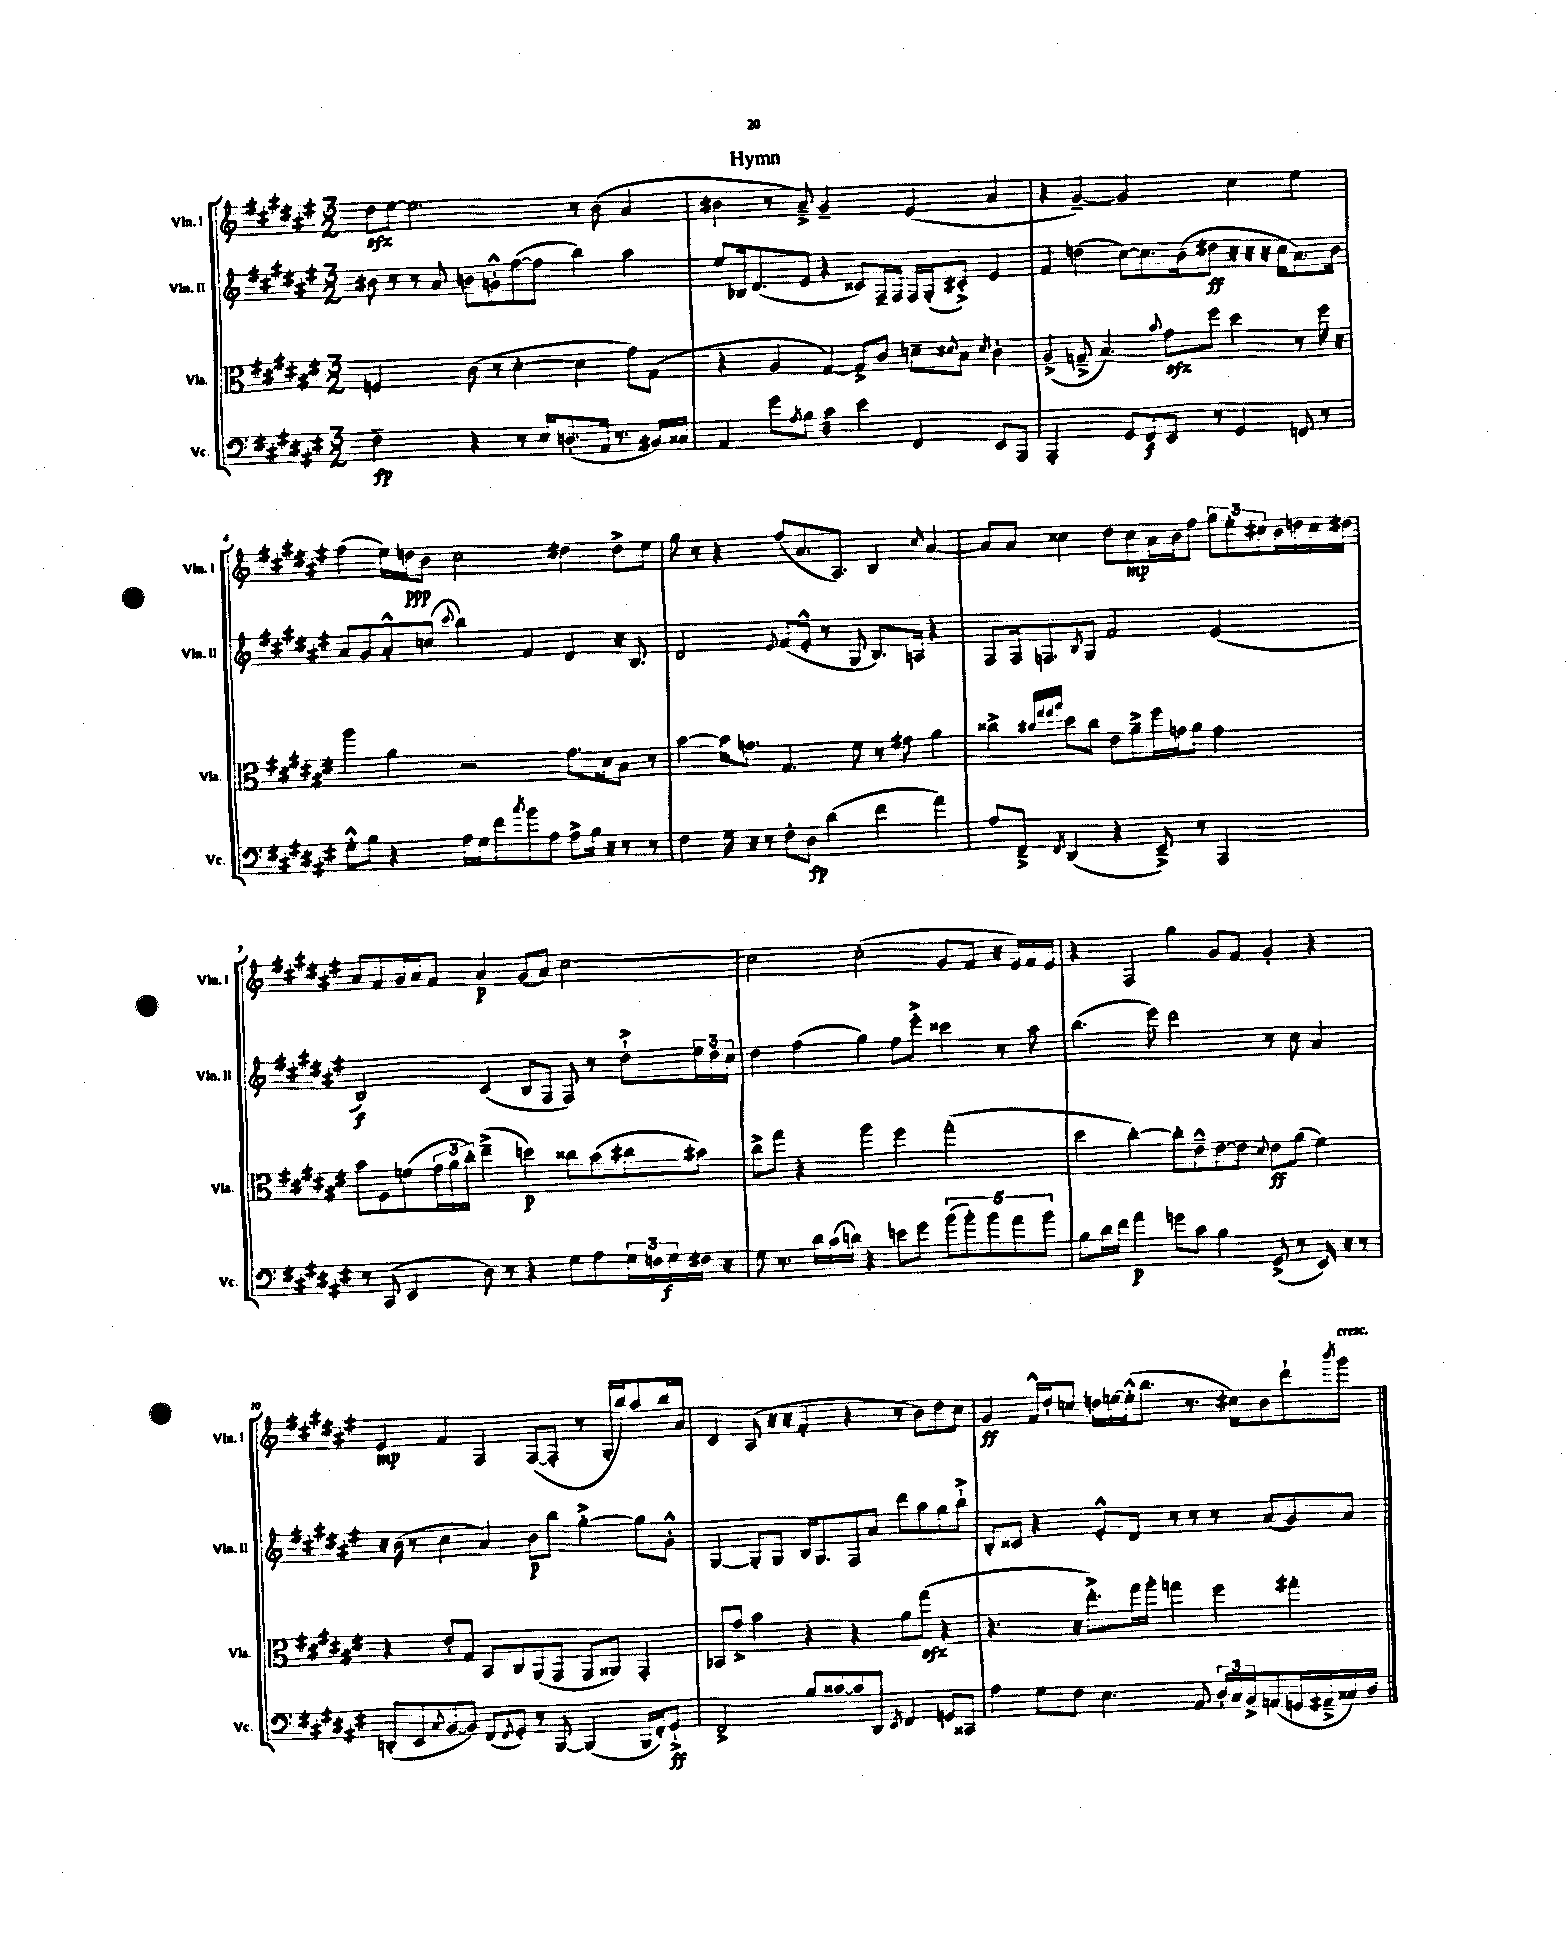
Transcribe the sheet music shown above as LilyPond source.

\header { title = "Hymn" }
<<
\new StaffGroup <<
\new Staff = "s0" \with { instrumentName = "Vln. I" shortInstrumentName = "Vln. I" } {
    \clef treble \key fis \major \numericTimeSignature \time 3/2
    dis''8\sfz eis''8~ eis''2. r8 b'8( ais'4 |
    bis'4 r8 ais'8--->) gis'2-- eis'4( ais'4 |
    r4 gis'4~--) gis'2 cis''4 eis''4 |
    fis''4( eis''16) d''16\ppp b'8 cis''2 dis''4 dis''8-> eis''8 |
    gis''8 r8 r4 fis''8( ais'8. ais8.) b4 \grace { cis''16 } ais'4~ |
    ais'8 ais'8 cisis''4 dis''8 cisis''8\mp ais'16 b'16 fis''8 \tuplet 3/2 { gis''8 eis''8-. cis''8 } b'16 d''16 cis''16 dis''16 |
    ais'8 fis'8 gis'16 ais'16 fis'8 ais'4\p gis'8( ais'8) cis''2~ |
    cis''2 cis''2-.( gis'8 fis'8 r16 eis'16) fis'16 eis'16 |
    r4 fis4 gis''4 gis'8 fis'8 gis'4-. r4 |
    eis'4\mp fis'4 fis4 fis8~( fis8-. r8 gis16-. b''16) ais''8 b''16 ais'16 |
    cis'4 ais8( r16 r16 fis'4-. r4 r8 b'8) dis''8 cis''8 |
    gis'4\ff fis'16-^ dis''16-. c''8 d''16 e''16~ e''16-.-^( b''8. r8. cis''16) b'8 dis'''8-! \acciaccatura { b'''8 } gis'''8^\markup { \italic "cresc." } \bar "|." |
}
\new Staff = "s1" \with { instrumentName = "Vln. II" shortInstrumentName = "Vln. II" } {
    \clef treble \key fis \major \numericTimeSignature \time 3/2
    bis'8 r8 r8 ais'8 b'8 g'8-.-^ fis''8~( fis''8 b''4) ais''4 |
    eis''8 bes16 dis'8.( eis'8 r4 cisis'8) fis16-- fis16 fis16 gis16-.( cis'8-.->) eis'4 |
    fis'4 d''4( cis''8~) cis''8. b'16( dis''8\ff r16 r16 r16 cis''16 ais'8.) b'16 |
    ais'8 gis'8 ais'8-.-^ c''8( \appoggiatura { cis'''8 } b''4) fis'4 dis'4 r16 b8. |
    dis'2 \appoggiatura { eis'8 } fis'8( eis'8-.-^ r8 gis8 b8.) a16 r4 |
    fis8 fis16 f8. \acciaccatura { b8 } gis8 fis'2 eis'2( |
    b2\f) cis'4( b8 fis8 fis8) r8 dis''8-!-> \tuplet 3/2 { eis''16 dis''16 cis''16 } |
    dis''4 fis''4( gis''4) fis''8 eis'''8-.-> cisis'''4 r8 ais''8 |
    b''4.( eis'''8) dis'''2 r8 cis''8 ais'4 |
    r16 b'16( r8 cis''4 ais'4) b'8\p b''8 gis''4~-.-> gis''8 gis'8-.-^ |
    gis4~ gis8-. gis8 b16 gis8. fis8 ais'8 dis'''8 ais''8 gis''8 b''8-!-> |
    b8-. cisis'8 r4 eis'8-.-^ dis'8 r8 r8 r8 ais'8( gis'8) ais'8 \bar "|." |
}
\new Staff = "s2" \with { instrumentName = "Vla." shortInstrumentName = "Vla." } {
    \clef alto \key fis \major \numericTimeSignature \time 3/2
    f2 cis'8( r8 dis'4~-. dis'4 gis'8) gis8( |
    r4 ais4 gis4~) gis8-> cis'8 d'8-- \appoggiatura { dis'8 } b8 \acciaccatura { dis'8 } cis'4-. |
    ais4->( g8---> b4.) \appoggiatura { b'8 } gis'8\sfz fis''8 dis''4 r8 fis''16 r16 |
    ais''4 ais'4 r2 gis'8. dis'16 b8 r8 |
    b'4~ b'16 g'8. gis4. fis'8 r8 gis'8 ais'4 |
    cisis''4-> \grace { cis''32 gis''32 gis''32 b''32 } dis''8 cis''8 eis'8 ais'8---> fis''16 g'16 ais'8 g'2 |
    b'8 fis8 f'8( \tuplet 3/2 { gis'16 ais'16 cis''16-.) } eis''4--->( d''4\p) cisis''8 b'8( cis''8 bis'8) |
    cis''8-> gis''8 r4 ais''4 fis''4 gis''2-.( |
    dis''4 cis''4~-.) cis''8-. eis'8---^ eis'8~ eis'8 \appoggiatura { dis'8 } eis'8\ff ais'8( fis'4) |
    r4 eis'8-. gis8 b,8 cis8 ais,8( gis,8 gis,8 aisis,8) gis,4-. |
    bes,8 gis'8-> b'4 r4 r4 ais'8 gis''8\sfz( r4 |
    r4. r16 eis''8.-.->) gis''16 ais''16-. g''4 fis''4 gis''4-. \bar "|." |
}
\new Staff = "s3" \with { instrumentName = "Vc." shortInstrumentName = "Vc." } {
    \clef bass \key fis \major \numericTimeSignature \time 3/2
    fis2--\fp r4 r8 eis16 d8.-.( ais,16 r8. bis,16) cisis16 |
    ais,4 gis'8 \acciaccatura { ais8 } b8 cis'4:32 eis'4 fis,4 eis,8 ais,,8 |
    ais,,2-. gis,8 fis,8\f eis,8 r8 gis,4 f,8 r8 |
    gis8-.-^ b8 r4 ais16 gis16 fis'8 \acciaccatura { cis''8 } b'8 ais8 ais8-> b16 r16 r8 r8 |
    fis4 gis16 r16 r8 fis8-. dis8\fp dis'4( fis'4 ais'4) |
    ais8 fis,8---> \acciaccatura { fis,8 } dis,4( r4 eis,8--->) r8 ais,,2 |
    r8 cis,8( eis,4 dis8) r8 r4 gis8 ais8 \tuplet 3/2 { gis16 f16 gis16\f } fis16 r16 |
    gis8 r8. dis'16 cis'16( d'16) r4 e'8 gis'8 \tuplet 5/4 { b'8( b'8-.) b'8 ais'8 b'8 } |
    b8 dis'16 fis'16 ais'4\p g'8 cis'8 b4 gis,8->( r8 eis,16) r16 r8 |
    d,8-.( eis,8 \acciaccatura { cis8 } b,8~ b,8) fis,8( \acciaccatura { fis,8 } gis,8-.) r8 b,,8~ b,,4( b,,16 fis,16-.) gis,8-!->\ff |
    fis,2-> b8 cisis'8~ cisis'8 dis,8 \acciaccatura { eis,8 } fis,4 g,8 cisis,8 |
    ais4 gis8 fis8 eis4. ais,8 \tuplet 3/2 { dis16-. cis16 b,16-> } a,8( g,16 ais,16---> cisis16) dis16 \bar "|." |
}
>>
>>
